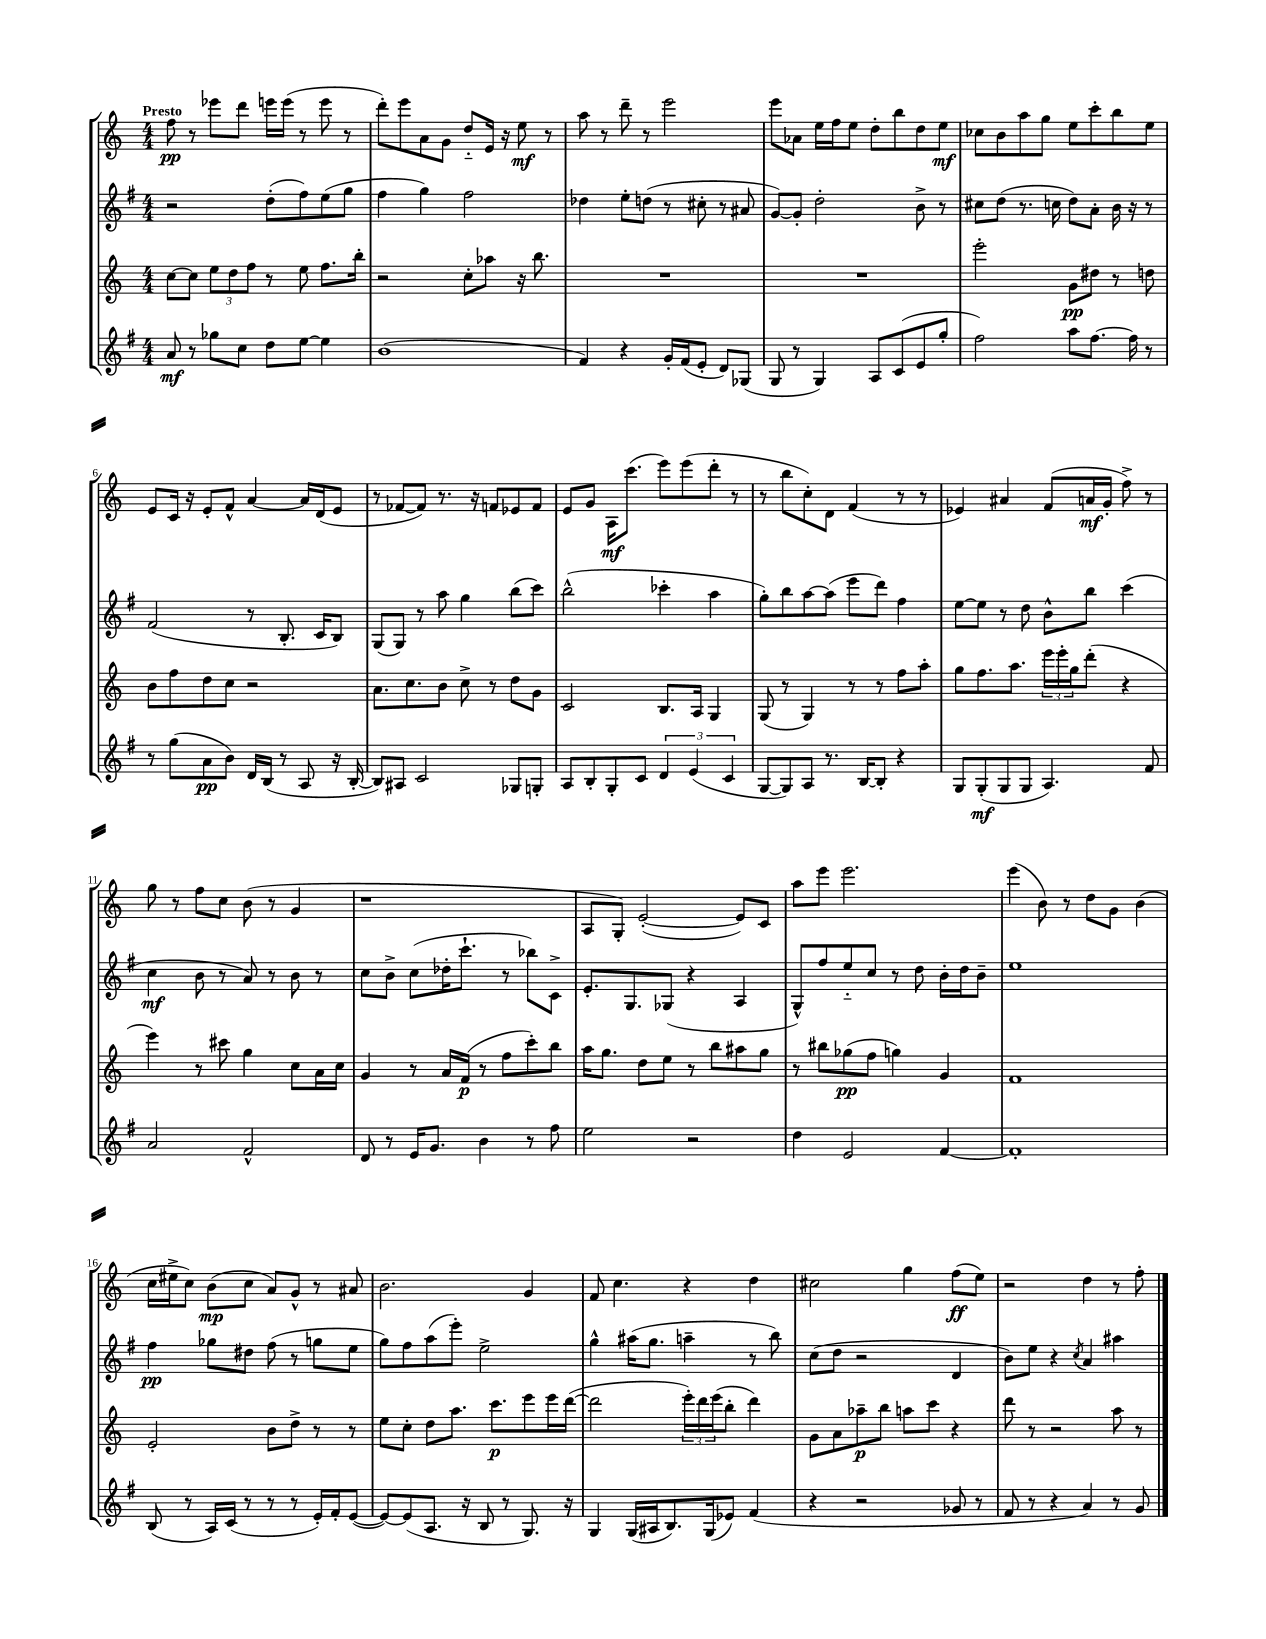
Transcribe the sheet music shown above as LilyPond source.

<<
\new StaffGroup <<
\new Staff = "s0" {
    \clef treble \key c \major \numericTimeSignature \time 4/4 \tempo "Presto"
    f''8\pp r8 ees'''8 d'''8 e'''16 e'''16( r8 e'''8 r8 |
    d'''8-.) e'''8 a'8 g'8 d''8-_ e'16 r16 e''8\mf r8 |
    a''8 r8 d'''8-- r8 e'''2 |
    e'''8 aes'8 e''16 f''16 e''8 d''8-. b''8 d''8 e''8\mf |
    ces''8 b'8 a''8 g''8 e''8 c'''8-. b''8 e''8 |
    e'8 c'16 r16 e'8-. f'8-^ a'4~ a'16 d'16( e'8 |
    r8 fes'8~ fes'8) r8. r16 f'8 ees'8 f'8 |
    e'8 g'8 a16\mf c'''8.( e'''8) e'''8( d'''8-. r8 |
    r8 b''8 c''8-.) d'8 f'4( r8 r8 |
    ees'4) ais'4 f'8( a'16\mf g'16-. f''8->) r8 |
    g''8 r8 f''8 c''8 b'8( r8 g'4 |
    r1 |
    a8 g8-.) e'2~-.( e'8) c'8 |
    a''8 e'''8 e'''2. |
    e'''4( b'8) r8 d''8 g'8 b'4( |
    c''16 eis''16-> c''8) b'8\mp( c''8 a'8) g'8-^ r8 ais'8 |
    b'2. g'4 |
    f'8 c''4. r4 d''4 |
    cis''2 g''4 f''8\ff( e''8) |
    r2 d''4 r8 f''8-. \bar "|." |
}
\new Staff = "s1" {
    \clef treble \key g \major \numericTimeSignature \time 4/4
    r2 d''8-.( fis''8) e''8( g''8 |
    fis''4 g''4) fis''2 |
    des''4 e''8-. d''8( r8 cis''8-. r8 ais'8 |
    g'8~) g'8-. d''2-. b'8-> r8 |
    cis''8 d''8( r8. c''16 d''8) a'8-. b'16 r16 r8 |
    fis'2( r8 b8.-. c'16 b8) |
    g8( g8) r8 a''8 g''4 b''8( c'''8) |
    b''2-^( ces'''4-. a''4 |
    g''8-.) b''8 a''8~ a''8( e'''8 d'''8) fis''4 |
    e''8~ e''8 r8 d''8 b'8-^ b''8 c'''4( |
    c''4\mf b'8 r8 a'8) r8 b'8 r8 |
    c''8 b'8-> c''8( des''16-. c'''8.-! r8 bes''8) c'8-> |
    e'8.-. g8. ges8( r4 a4 |
    g8-^) fis''8 e''8-_ c''8 r8 d''8 b'16-. d''16 b'8-- |
    e''1 |
    fis''4\pp ges''8 dis''8 fis''8( r8 g''8 e''8 |
    g''8) fis''8 a''8( e'''8-.) e''2-> |
    g''4-^ ais''16( g''8. a''4-- r8 b''8) |
    c''8( d''8 r2 d'4 |
    b'8) e''8 r4 \acciaccatura { c''8 } a'4 ais''4 \bar "|." |
}
\new Staff = "s2" {
    \clef treble \key c \major \numericTimeSignature \time 4/4
    c''8~ c''8 \tuplet 3/2 { e''8 d''8 f''8 } r8 e''8 f''8. b''16-. |
    r2 c''8-. aes''8 r16 b''8. |
    R1 |
    R1 |
    e'''2-. g'8\pp dis''8 r8 d''8 |
    b'8 f''8 d''8 c''8 r2 |
    a'8. c''8. b'8 c''8-> r8 d''8 g'8 |
    c'2 b8. a16 g4 |
    g8( r8 g4) r8 r8 f''8 a''8-. |
    g''8 f''8. a''8. \tuplet 3/2 { e'''16 e'''16-. g''16 } d'''8-.( r4 |
    e'''4) r8 cis'''8 g''4 c''8 a'16 c''16 |
    g'4 r8 a'16 f'16\p( r8 f''8 c'''8-.) b''8 |
    a''16 g''8. d''8 e''8 r8 b''8 ais''8 g''8 |
    r8 bis''8 ges''8\pp( f''8 g''4) g'4 |
    f'1 |
    e'2-. b'8 d''8-> r8 r8 |
    e''8 c''8-. d''8 a''8. c'''8.\p e'''8 e'''16 d'''16~( |
    d'''2 \tuplet 3/2 { e'''16-.) d'''16 e'''16( } b''8-. d'''4) |
    g'8 a'8 aes''8--\p b''8 a''8 c'''8 r4 |
    d'''8 r8 r2 a''8 r8 \bar "|." |
}
\new Staff = "s3" {
    \clef treble \key g \major \numericTimeSignature \time 4/4
    a'8\mf r8 ges''8 c''8 d''8 e''8~ e''4 |
    b'1( |
    fis'4) r4 g'16-. fis'16( e'8-. d'8) ges8( |
    g8 r8 g4) a8 c'8( e'8 g''8-. |
    fis''2) a''8 fis''8.~ fis''16 r8 |
    r8 g''8( a'8\pp b'8) d'16 b16( r8 a8 r16 b16~-. |
    b8) ais8 c'2 ges8 g8-. |
    a8 b8-. g8-. c'8 \tuplet 3/2 { d'4 e'4( c'4 } |
    g8~ g8) a8 r8. b16~ b8-. r4 |
    g8 g8-.\mf( g8 g8 a4.) fis'8 |
    a'2 fis'2-^ |
    d'8 r8 e'16 g'8. b'4 r8 fis''8 |
    e''2 r2 |
    d''4 e'2 fis'4~ |
    fis'1-. |
    b8( r8 a16) c'16( r8 r8 r8 e'16-.) fis'16-. e'8~( |
    e'8~) e'8( a8. r16 b8 r8 g8.) r16 |
    g4 g16( ais16 b8.) g16( ees'8) fis'4( |
    r4 r2 ges'8 r8 |
    fis'8 r8 r4 a'4) r8 g'8 \bar "|." |
}
>>
>>
